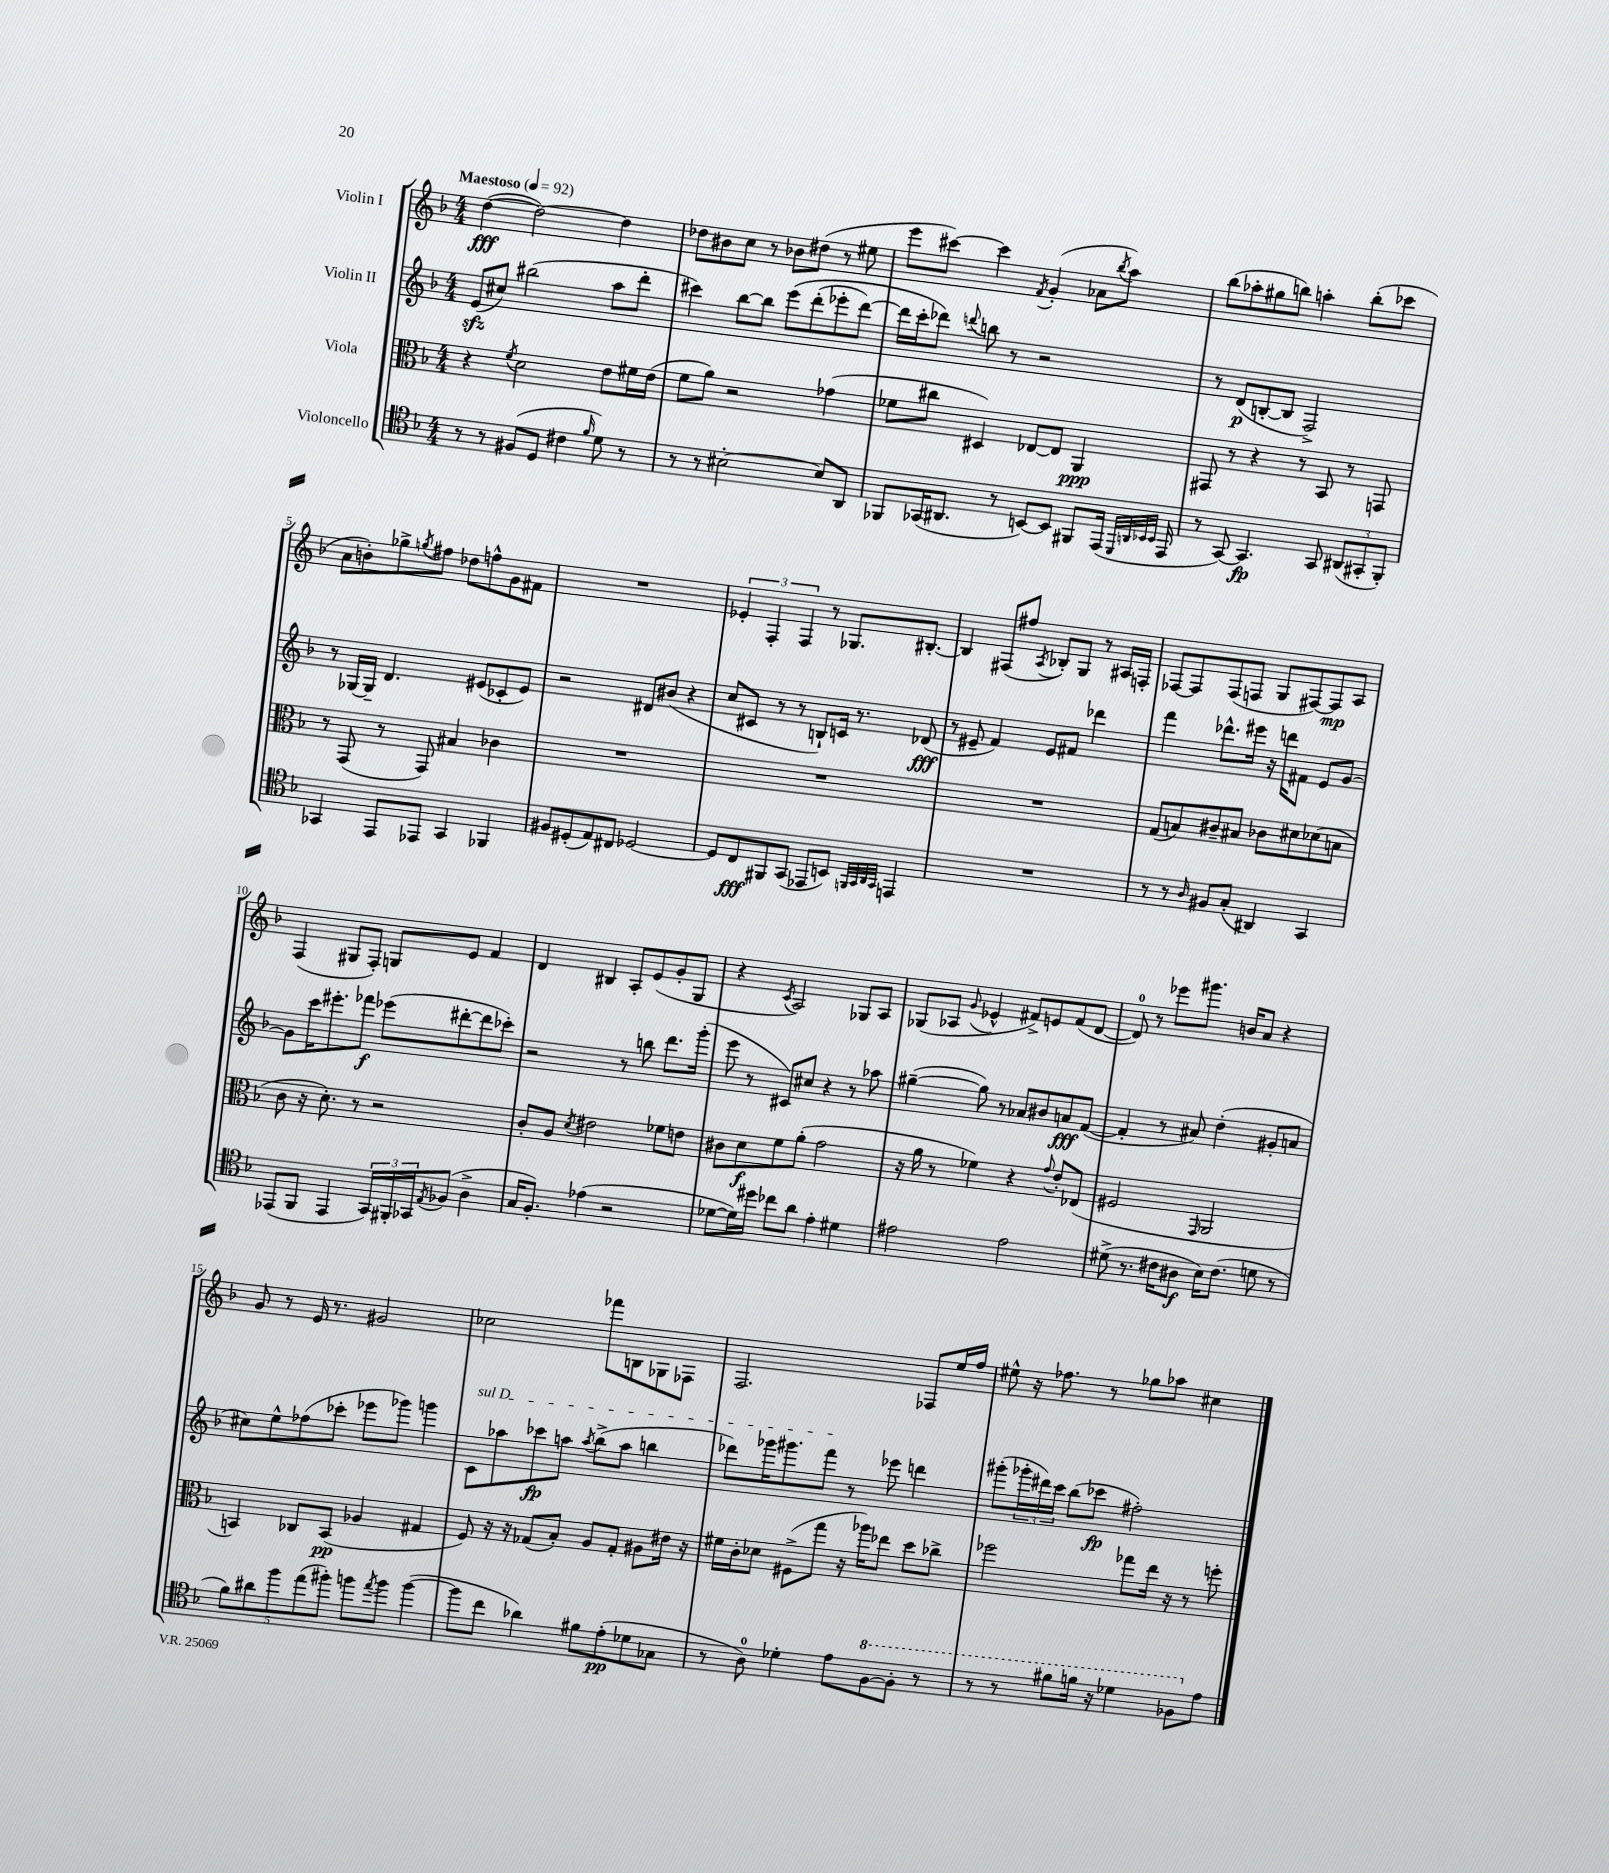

**kern	**dynam	**kern	**dynam	**kern	**dynam	**kern	**dynam
*part4	*part4	*part3	*part3	*part2	*part2	*part1	*part1
*staff4	*staff4	*staff3	*staff3	*staff2	*staff2	*staff1	*staff1
*I"Violoncello	*	*I"Viola	*	*I"Violin II	*	*I"Violin I	*
*clefC4	*	*clefC3	*	*clefG2	*	*clefG2	*
*k[b-]	*	*k[b-]	*	*k[b-]	*	*k[b-]	*
*M4/4	*	*M4/4	*	*M4/4	*	*M4/4	*
*MM92	*	*MM92	*	*MM92	*	*MM92	*
=1	=1	=1	=1	=1	=1	=1	=1
!	!	!	!	!	!	!LO:TX:a:B:t=Maestoso	!
8r	.	4r	.	(8ezz/L	.	([4dd\	fff
8r	.	.	.	8cc#X/J)	.	.	.
.	.	8qf/	.	.	.	.	.
(8F#X/L	.	2d\	.	(2bb#X\	.	2dd\_)	.
8D/J	.	.	.	.	.	.	.
4c#X\	.	.	.	.	.	.	.
16qqf/	.	.	.	.	.	.	.
8d\)	.	8e\L	.	8aa\L	.	4dd\]	.
8r	.	16f#X\L	.	8ddd'\J	.	.	.
.	.	(16e\JJ	.	.	.	.	.
=2	=2	=2	=2	=2	=2	=2	=2
8r	.	8f\L	.	4ccc#X\)	.	8dd-X\L	.
8r	.	8a\J)	.	.	.	8b#X\	.
[2B#X'\	.	2r	.	[8bb-\L	.	8cc\J	.
.	.	.	.	8bb-\J]	.	8r	.
.	.	.	.	(8eee\L	.	8b-X\L	.
.	.	.	.	(8ddd'\	.	(8dd#X\J	.
8B#/L]	.	(4g-X\	.	8eee-X'\	.	8r	.
8AA/J	.	.	.	[8ddd\J)	.	8ee#X\	.
=3	=3	=3	=3	=3	=3	=3	=3
8FF-X/L	.	8f-X\L	.	16ddd\LL]	.	8eee\L	.
.	.	.	.	16ccc'\J	.	.	.
(16GG-X/K	.	8cc#X\J	.	8ddd-X\J)	.	[8ccc#X\J)	.
8.AA#X/J	.	.	.	.	.	.	.
.	.	.	.	8qqdddn/	.	.	.
.	.	4D#X/)	.	8bbn\	.	4ccc#\]	.
8r	.	.	.	8r	.	.	.
.	.	.	.	.	.	8qf/	.
[8BBn/L)	.	[8E-X/L	.	2r	.	(4g'/	.
8BB/J]	.	8E-/J]	.	.	.	.	.
8FF#X/L	.	4AA/	ppp	.	.	8a-X\L	.
.	.	.	.	.	.	8qbb-/	.
(16EE/Jk	.	.	.	.	.	8aa\J)	.
32qqDD/LLL	.	.	.	.	.	.	.
32qqAAn/	.	.	.	.	.	.	.
32qqBB-X/	.	.	.	.	.	.	.
32qqBB-/JJJ	.	.	.	.	.	.	.
16EE/	.	.	.	.	.	.	.
=4	=4	=4	=4	=4	=4	=4	=4
8r	.	8GG#X/	.	8r	.	(8bb-\L	.
[8GG/)	.	8r	.	(8d/L	p	8aa-X'\	.
4.GG/]	fp	4r	.	[8Bn'/	.	8gg#X\	.
.	.	.	.	8B/J]	.	8bbn\J)	.
.	.	8r	.	2F^/)	.	4aan'\	.
8GG/	.	8BB-/	.	.	.	.	.
(12AA#X/L	.	8r	.	.	.	(8bb'\L	.
12GG#X'/	.	.	.	.	.	.	.
.	.	8GGn/	.	.	.	8ccc-X\J	.
12FF'/J)	.	.	.	.	.	.	.
!!LO:LB:g=z
=5	=5	=5	=5	=5	=5	=5	=5
4GG-X/	.	8r	.	8r	.	8a\L	.
.	.	(8GG/	.	[16G-X/LL	.	8bn'\)	.
.	.	.	.	16G-~/JJ]	.	.	.
8EE/L	.	8r	.	4.d/	.	8gg-X^\	.
.	.	.	.	.	.	8qggn/	.
8EE-X/J	.	8GG/)	.	.	.	8ff#X\J	.
4GG-/	.	4B#X/	.	.	.	8dd-X\L	.
.	.	.	.	(8e#X/L	.	8ffn^^\	.
4FF-X/	.	4c-X\	.	8c-X'/	.	8g\	.
.	.	.	.	8e#/J)	.	8f#X\J	.
=6	=6	=6	=6	=6	=6	=6	=6
8F#X/L	.	1r	.	2r	.	1r	.
(8D#X'/	.	.	.	.	.	.	.
8E/)	.	.	.	.	.	.	.
8C#X/J	.	.	.	.	.	.	.
[2D-X/	.	.	.	8d#X/L	.	.	.
.	.	.	.	(8b#X/J	.	.	.
.	.	.	.	4r	.	.	.
=7	=7	=7	=7	=7	=7	=7	=7
8D-/L]	.	1r	.	8cc/L	.	6e-X'/	.
8C/	fff	.	.	8c#X/J	.	.	.
.	.	.	.	.	.	6F'/	.
8FF#X/	.	.	.	8r	.	.	.
.	.	.	.	.	.	6F/	.
(8GG/J	.	.	.	8r	.	.	.
8EE-X/L	.	.	.	8Bn`/L)	.	8r	.
8BBn/J)	.	.	.	16cn/Jk	.	8.G-X/L	.
.	.	.	.	8.r	.	.	.
32qqFFn/LLL	.	.	.	.	.	.	.
32qqGG/	.	.	.	.	.	.	.
32qqAA/	.	.	.	.	.	.	.
32qqGG/JJJ	.	.	.	.	.	.	.
4EEn/	.	.	.	.	.	.	.
.	.	.	.	.	.	[8.B#X'/J	.
.	.	.	.	(8d-X/	fff	.	.
=8	=8	=8	=8	=8	=8	=8	=8
1r	.	1r	.	8r	.	4B#/]	.
.	.	.	.	8e#X~/	.	.	.
.	.	.	.	4f/)	.	(8F#X/L	.
.	.	.	.	.	.	8ff#X/J	.
.	.	.	.	.	.	8qA/	.
.	.	.	.	8e#/L	.	8B-X'/L)	.
.	.	.	.	8f#X/J	.	8G/J	.
.	.	.	.	4ddd-X\	.	8r	.
.	.	.	.	.	.	16A#X/LL	.
.	.	.	.	.	.	16Fn'/JJ	.
=9	=9	=9	=9	=9	=9	=9	=9
8r	.	(8G/L	.	4fff\	.	[8F-X/L	.
8r	.	8Bn/)	.	.	.	8F-/]	.
16qqA/	.	.	.	.	.	.	.
8F#X/L	.	8c#X~/	.	8.ddd-X^^\L	.	(8F-/	.
(8G'/J	.	8B#X/J	.	.	.	8Fn/J	.
.	.	.	.	16eee#X\Jk	.	.	.
4AA#X/)	.	8c-X\L	.	16r	.	8G/L	.
.	.	.	.	16dddn\KL	.	.	.
.	.	8d#X\	.	8f#X\J	.	[8F#X/)	.
4GG/	.	(8d-X\	.	8e/L	.	8F#/]	mp
.	.	8Bn\J	.	[8g/J	.	8A/J	.
!!LO:LB:g=z
=10	=10	=10	=10	=10	=10	=10	=10
(8EE-X/L	.	8c\	.	8g\L]	.	(4F/	.
8FF/J	.	16r	.	16ccc\K	.	.	.
.	.	8.d'\)	.	8.eee#X'\	.	.	.
4EE-/	.	.	.	.	.	8G#X/L	.
.	.	8r	.	8fff-X\J	f	8F'/J)	.
24GG/LL)	.	2r	.	(8eee-X\L	.	8Gn/L	.
24FF#X'/	.	.	.	.	.	.	.
24GG-X/J	.	.	.	.	.	.	.
8qE/	.	.	.	.	.	.	.
(8F-X/J	.	.	.	[8ddd#X'\	.	8e/J	.
4A^\	.	.	.	8ddd#\]	.	4f/	.
.	.	.	.	8ccc-X'\J)	.	.	.
=11	=11	=11	=11	=11	=11	=11	=11
16G/KL	.	8c'/L	.	2r	.	4d/	.
8.F'/J)	.	.	.	.	.	.	.
.	.	8A/J	.	.	.	.	.
.	.	8qd/	.	.	.	.	.
(4e-X\	.	2e#X\	.	.	.	4B#X/	.
2r	.	.	.	8r	.	8A'/L	.
.	.	.	.	8bbn\	.	(8e/	.
.	.	8f-X\L	.	8.ddd\L	.	8g'/	.
.	.	8en\J	.	.	.	8G/J	.
.	.	.	.	(16ggg'\Jk	.	.	.
=12	=12	=12	=12	=12	=12	=12	=12
[8d-X\L	.	8c#X\L	.	8eee\	.	4r	.
16d-\L])	.	8d\	f	8r	.	.	.
16dd#X\JJ	.	.	.	.	.	.	.
.	.	.	.	.	.	8qc/	.
8cc-X\L	.	8f\	.	8c#X/L)	.	2A/)	.
8a\J	.	(8a'\J	.	8cc#X/J	.	.	.
4e'\	.	2g\	.	4r	.	.	.
4d#X\	.	.	.	8r	.	8G-X/L	.
.	.	.	.	8aa-X\	.	8A/J	.
=13	=13	=13	=13	=13	=13	=13	=13
2e#X\	.	16r	.	([4gg#X~\	.	(8G-X/L	.
.	.	16a\	.	.	.	.	.
.	.	8r	.	.	.	8A-X/J	.
.	.	.	.	.	.	8qqg/	.
.	.	4f-X\)	.	8gg#\])	.	4e-X^^/	.
.	.	.	.	8r	.	.	.
2e#\	.	4r	.	8a-X/L	.	8f#X^/L)	.
.	.	.	.	8b#X/	.	8en/	.
.	.	8qqg/	.	.	.	.	.
.	.	8e'/L	.	8an/	fff	(8f#/	.
.	.	(8E-X/J	.	([8f/J	.	[8d/J	.
=14	=14	=14	=14	=14	=14	=14	=14
(8d#X^\	.	2F#X/	.	4f'/]	.	8d/])	.
8.r	.	.	.	.	.	8r	.
.	.	.	.	8r	.	8eee-X\L	.
16c#X\KL	.	.	.	.	.	.	.
8A#X\J	f	.	.	8a#X/)	.	8.ggg#X\J	.
.	.	16qqGG/	.	.	.	.	.
16B-\KL)	.	2AA/	.	(4dd'\	.	.	.
(8.c#\J	.	.	.	.	.	16bn/KL	.
.	.	.	.	.	.	8a/J	.
8dn\	.	.	.	8g#X'/L	.	4r	.
8r	.	.	.	8an/J	.	.	.
!!LO:LB:g=z
=15	=15	=15	=15	=15	=15	=15	=15
10f\L)	.	4BBn/)	.	8cc#X\L)	.	8g/	.
10a#X\	.	.	.	.	.	.	.
.	.	.	.	8ee^^\	.	8r	.
10ff\	.	.	.	.	.	.	.
.	.	8C-X/L	.	(8ff-X\	.	16e/	.
(10ee\	.	.	.	.	.	.	.
.	.	.	.	.	.	8.r	.
.	.	(8BB/J	pp	8ccc-X'\J	.	.	.
10ff#X'\J)	.	.	.	.	.	.	.
8ffn\L	.	4A-X/	.	8eee-X\L	.	2g#X/	.
8qee/	.	.	.	.	.	.	.
8ff\J	.	.	.	8ggg-X\J)	.	.	.
([4ff\	.	4G#X/	.	4gggn\	.	.	.
=16	=16	=16	=16	=16	=16	=16	=16
!	!	!	!	!LO:TX:a:i:t=sul D	!	!	!
8ff\L]	.	8F/)	.	8c\L	.	2cc-X\	.
8cc\J	.	16r	.	8aa-X\	.	.	.
.	.	16r	.	.	.	.	.
4a-X\)	.	(8G-X/L	.	8ccc-X\	fp	.	.
.	.	8B-'/J)	.	8aan\J	.	.	.
.	.	.	.	8qaa/	.	.	.
8f#X\L	.	8A/L	.	(8bb-^\L	.	8fff-X\L	.
(8e'\	pp	8G-'/J	.	8aa\J	.	8Bn\	.
8d-X\	.	8A#X\L	.	4bbn\	.	8G-X\	.
8G-X\J	.	16e#X\Jk	.	.	.	8F-X\J	.
.	.	16r	.	.	.	.	.
=17	=17	=17	=17	=17	=17	=17	=17
8r	.	16f#X\LL	.	8ddd-X\L)	.	2.F/	.
.	.	16c'\J	.	.	.	.	.
8A\)	.	8d-X\J	.	16ggg-X\K	.	.	.
.	.	.	.	8.ggg#X\	.	.	.
4d-X'\	.	(8F#X^\L	.	.	.	.	.
.	.	8gg\J	.	8fff\J	.	.	.
8e\L	.	16r	.	8r	.	.	.
.	.	16aa-X\KL)	.	.	.	.	.
*8va	*	*	*	*	*	*	*
[8f\	.	8ee-X\J	.	8eee-X\	.	.	.
8f'\J]	.	8dd\L	.	4dddn\	.	8F-X/L	.
8r	.	8cc-X^\J	.	.	.	16ee/L	.
.	.	.	.	.	.	16ff/JJ	.
=18	=18	=18	=18	=18	=18	=18	=18
8r	.	2ff-X\	.	(8ggg#X'\L	.	8ee#X^^\	.
8r	.	.	.	24ggg-X'\L	.	16r	.
.	.	.	.	24ddd#X\)	.	.	.
.	.	.	.	.	.	8.ff-X\	.
.	.	.	.	24ccc\JJ	.	.	.
8ff#X\L	.	.	.	(8bb-\L	.	.	.
16ffn\Jk	.	.	.	8ccc-X\J	fp	8r	.
16r	.	.	.	.	.	.	.
4dd-X\	.	8gg-X\L	.	2ff#X'\)	.	8gg-X\L	.
.	.	16ee\Jk	.	.	.	8aa-X\J	.
.	.	16r	.	.	.	.	.
8f-X\L	.	8r	.	.	.	4cc#X\	.
*X8va	*	*	*	*	*	*	*
8e\J	.	8ffn'\	.	.	.	.	.
==	==	==	==	==	==	==	==
*-	*-	*-	*-	*-	*-	*-	*-
